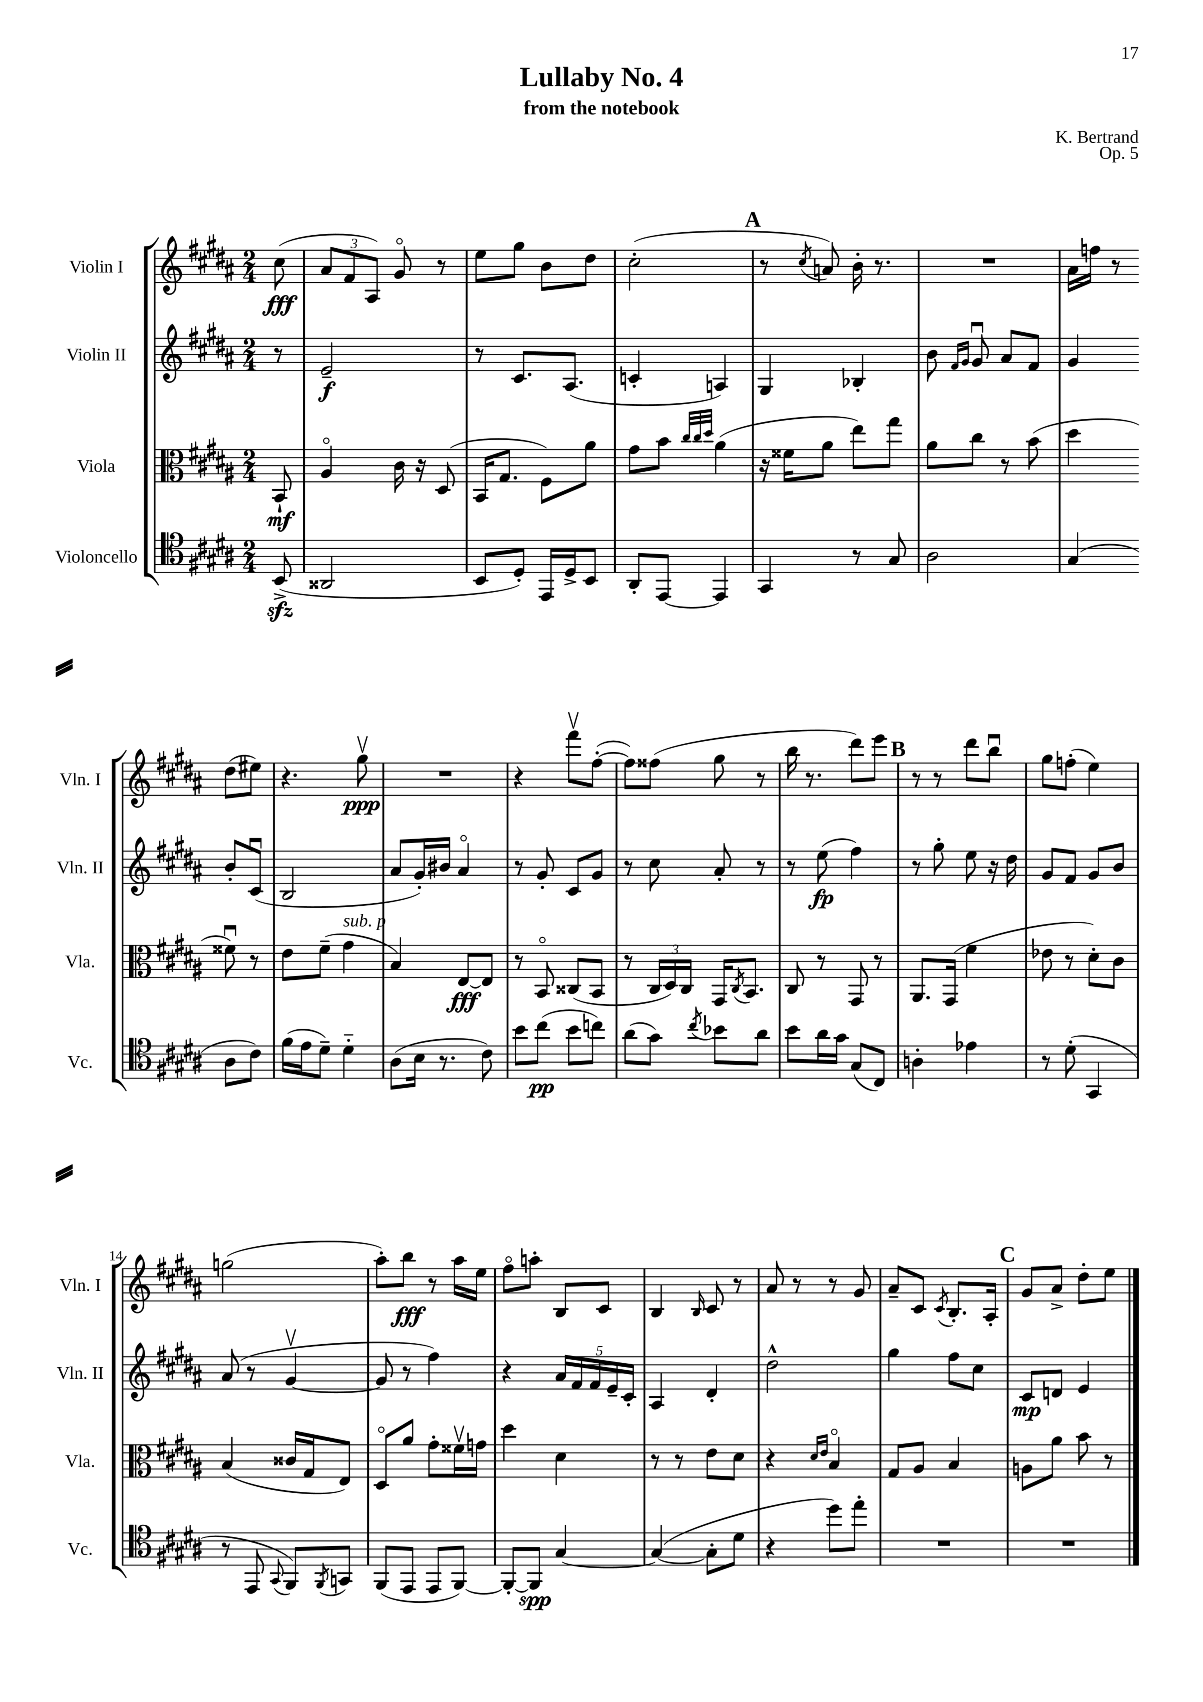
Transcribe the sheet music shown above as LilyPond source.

\header { title = "Lullaby No. 4" composer = "K. Bertrand" subtitle = "from the notebook" opus = "Op. 5" }
<<
\new StaffGroup <<
\new Staff = "s0" \with { instrumentName = "Violin I" shortInstrumentName = "Vln. I" } {
    \clef treble \key b \major \numericTimeSignature \time 2/4 \partial 8
    cis''8\fff( |
    \tuplet 3/2 { ais'8 fis'8 ais8) } gis'8\flageolet r8 |
    e''8 gis''8 b'8 dis''8 |
    cis''2-.( |
    \mark \markup { \bold "A" } r8 \acciaccatura { cis''8 } a'8) b'16-. r8. |
    R2 |
    ais'16 f''16 r8 dis''8( eis''8) |
    r4. gis''8\upbow\ppp |
    R2 |
    r4 fis'''8\upbow fis''8~-.( |
    fis''8) fisis''8( gis''8 r8 |
    b''16 r8. dis'''8) e'''8 |
    \mark \markup { \bold "B" } r8 r8 dis'''8 b''8\downbow |
    gis''8 f''8-.( e''4) |
    g''2( |
    ais''8-.) b''8\fff r8 ais''16 e''16 |
    fis''8\flageolet a''8-. b8 cis'8 |
    b4 \grace { b16 } cis'8 r8 |
    ais'8 r8 r8 gis'8 |
    ais'8-- cis'8 \acciaccatura { cis'8 } b8.-. ais16-. |
    \mark \markup { \bold "C" } gis'8 ais'8-> dis''8-. e''8 \bar "|." |
}
\new Staff = "s1" \with { instrumentName = "Violin II" shortInstrumentName = "Vln. II" } {
    \clef treble \key b \major \numericTimeSignature \time 2/4 \partial 8
    r8 |
    e'2--\f |
    r8 cis'8. ais8.( |
    c'4-. a4) |
    \mark \markup { \bold "A" } gis4 bes4-. |
    b'8 \grace { fis'16 gis'16 } gis'8\downbow ais'8 fis'8 |
    gis'4 b'8-. cis'8\downbow( |
    b2 |
    ais'8 gis'16-.) bis'16 ais'4\flageolet |
    r8 gis'8-. cis'8 gis'8 |
    r8 cis''8 ais'8-. r8 |
    r8 e''8\fp( fis''4) |
    \mark \markup { \bold "B" } r8 gis''8-. e''8 r16 dis''16 |
    gis'8 fis'8 gis'8 b'8 |
    ais'8( r8 gis'4~\upbow |
    gis'8 r8 fis''4) |
    r4 \tuplet 5/4 { ais'16 fis'16 fis'16 e'16-- cis'16-. } |
    ais4 dis'4-. |
    dis''2-^ |
    gis''4 fis''8 cis''8 |
    \mark \markup { \bold "C" } cis'8\mp d'8 e'4 \bar "|." |
}
\new Staff = "s2" \with { instrumentName = "Viola" shortInstrumentName = "Vla." } {
    \clef alto \key b \major \numericTimeSignature \time 2/4 \partial 8
    b,8-!\mf |
    ais4\flageolet cis'16 r16 dis8( |
    b,16 gis8. fis8) ais'8 |
    gis'8 b'8 \grace { cis''32 cis''32 dis''32 } ais'4( |
    \mark \markup { \bold "A" } r16 fisis'16 ais'8 e''8) gis''8 |
    ais'8 cis''8 r8 b'8( |
    dis''4 fisis'8\downbow) r8 |
    e'8 fis'8--( gis'4^\markup { \italic "sub. p" } |
    b4) e8~\fff e8 |
    r8 b,8\flageolet cisis8( b,8 |
    r8 \tuplet 3/2 { cis16 dis16) cis16 } gis,16 \acciaccatura { cis8 } b,8. |
    cis8 r8 gis,8 r8 |
    \mark \markup { \bold "B" } ais,8. gis,16( fis'4 |
    ees'8 r8 dis'8-.) cis'8 |
    b4( cisis'16 gis16 e8) |
    dis8\flageolet ais'8 gis'8-. fisis'16\upbow g'16 |
    dis''4 dis'4 |
    r8 r8 e'8 dis'8 |
    r4 \grace { dis'16 e'16 } b4\flageolet |
    gis8 ais8 b4 |
    \mark \markup { \bold "C" } a8 ais'8 b'8 r8 \bar "|." |
}
\new Staff = "s3" \with { instrumentName = "Violoncello" shortInstrumentName = "Vc." } {
    \clef tenor \key b \major \numericTimeSignature \time 2/4 \partial 8
    b,8->\sfz( |
    aisis,2 |
    b,8 dis8-.) e,16 dis16-> b,8 |
    ais,8-. e,8~ e,4 |
    \mark \markup { \bold "A" } gis,4 r8 gis8 |
    ais2 |
    gis4( ais8 cis'8) |
    fis'16( e'16 dis'8--) dis'4-_ |
    ais8( b16 r8. cis'8) |
    b'8 cis''8\pp( b'8 c''8) |
    ais'8( gis'8) \acciaccatura { cis''8 } bes'8 ais'8 |
    b'8 ais'16 gis'16 gis8( cis8) |
    \mark \markup { \bold "B" } a4-. ees'4 |
    r8 dis'8-.( gis,4 |
    r8 e,8 \appoggiatura { gis,8 } fis,8) \acciaccatura { fis,8 } g,8 |
    fis,8( e,8 e,8 fis,8~) |
    fis,8~-. fis,8\spp gis4~ |
    gis4~( gis8-. dis'8 |
    r4 dis''8) e''8-. |
    R2 |
    \mark \markup { \bold "C" } R2 \bar "|." |
}
>>
>>
